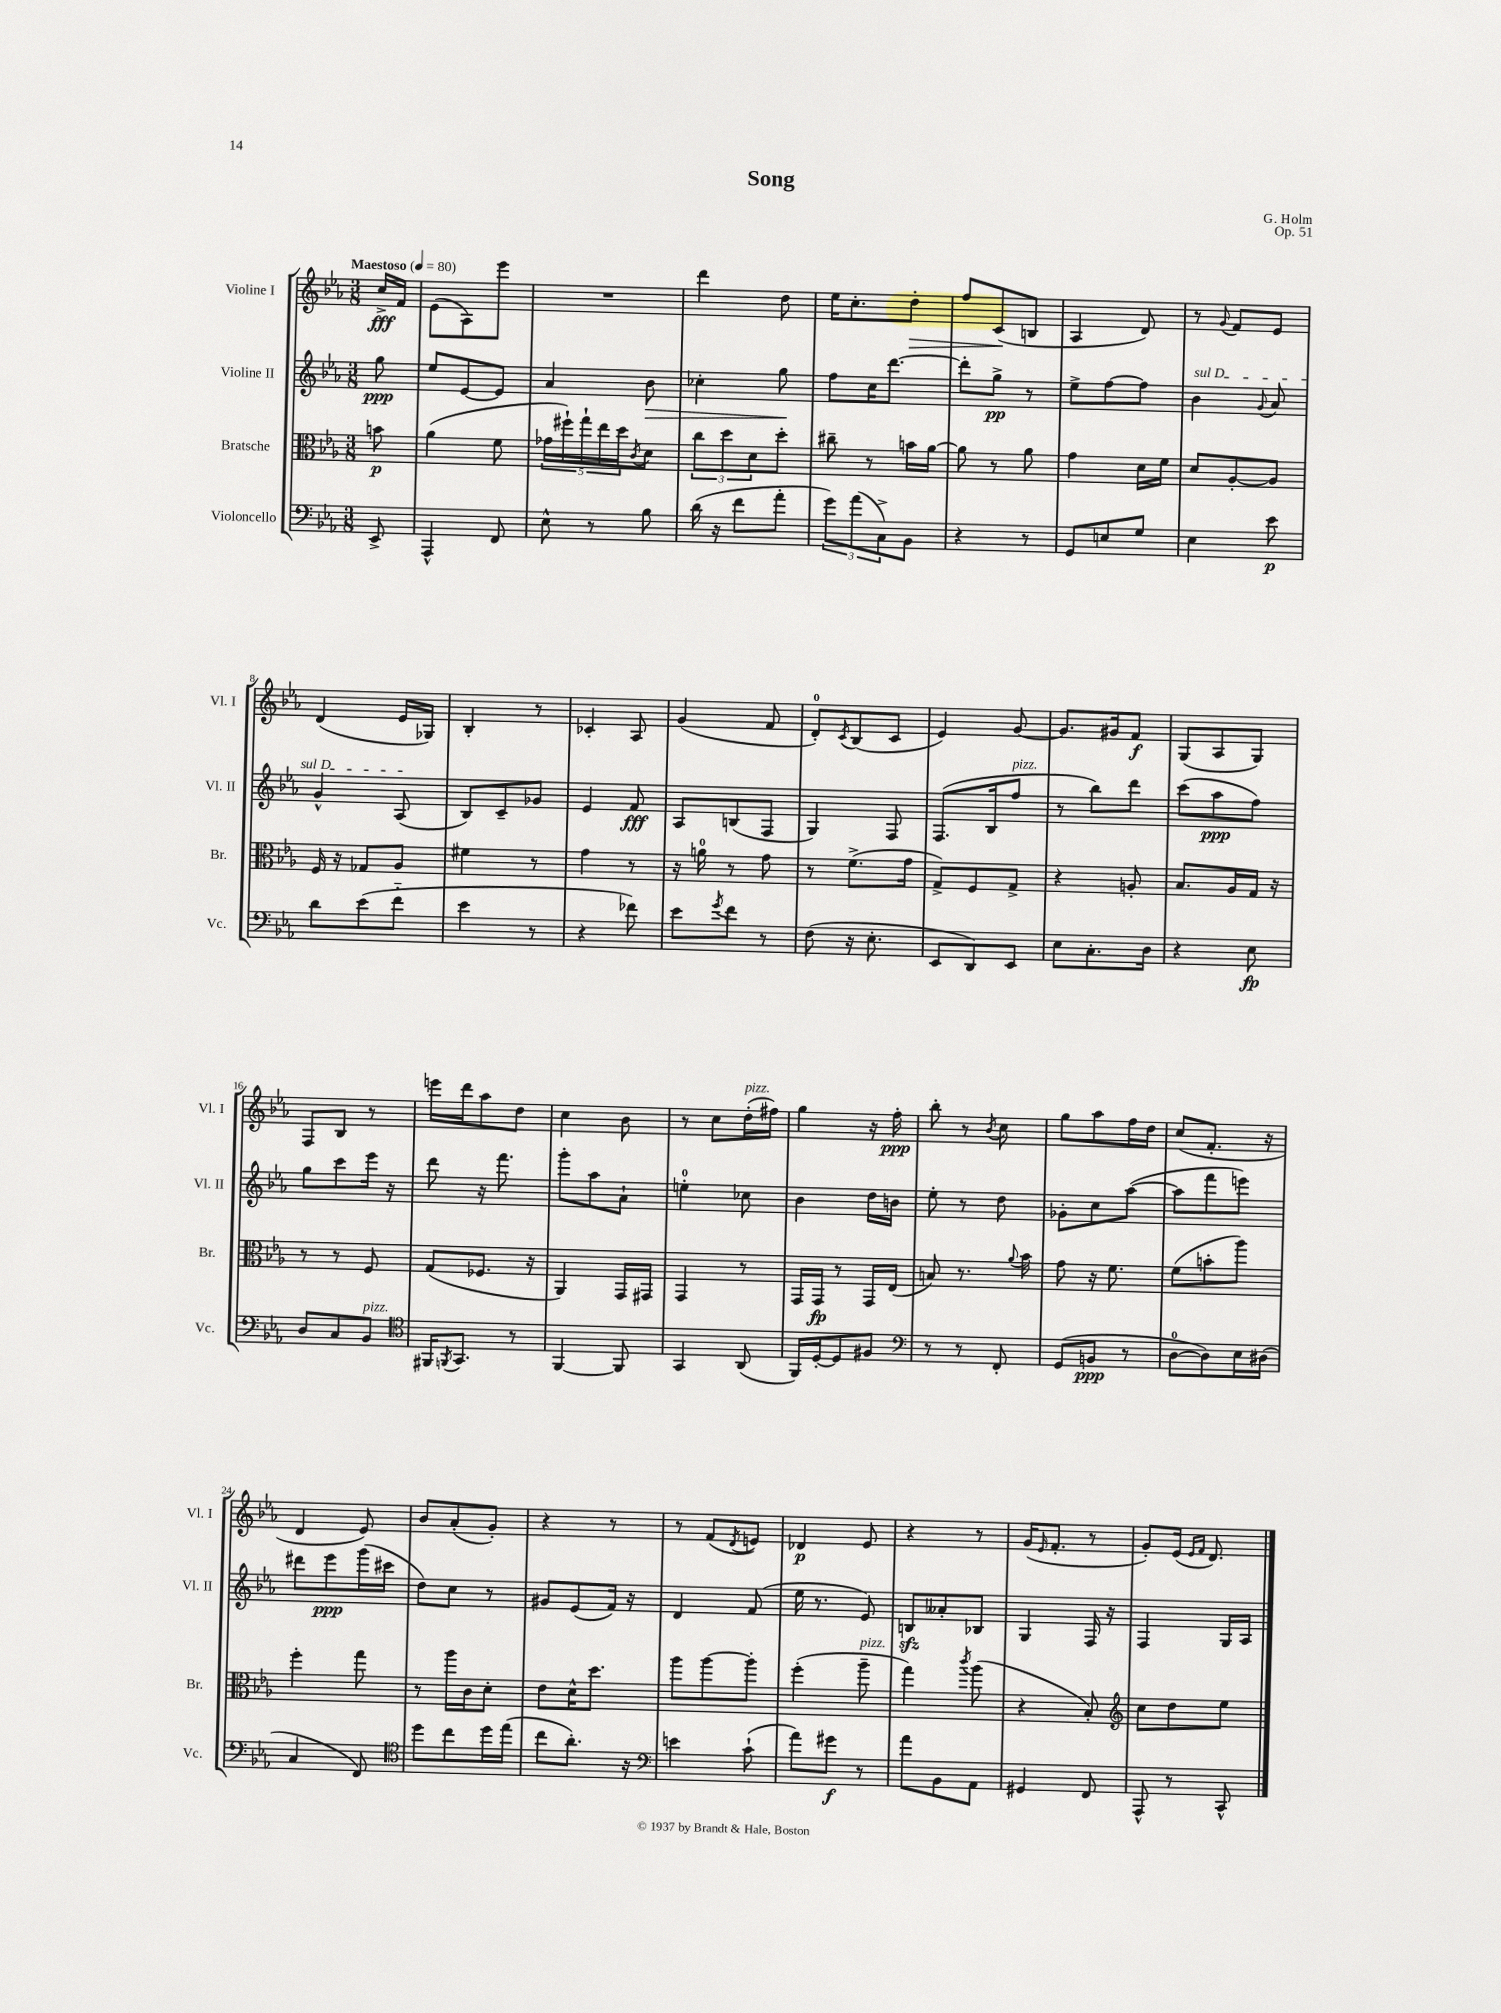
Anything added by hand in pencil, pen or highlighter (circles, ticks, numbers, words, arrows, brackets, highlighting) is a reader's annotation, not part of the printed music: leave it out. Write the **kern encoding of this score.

**kern	**kern	**kern	**kern
*staff4	*staff3	*staff2	*staff1
*clefF4	*clefC3	*clefG2	*clefG2
*k[b-e-a-]	*k[b-e-a-]	*k[b-e-a-]	*k[b-e-a-]
*M3/8	*M3/8	*M3/8	*M3/8
*MM80	*MM80	*MM80	*MM80
8EE-^/	8b\	8gg\	16cc^/LL
.	.	.	16f/JJ
=	=	=	=
4AAA-^^/	(4a-\	8ee-/L	(8e-\L
.	.	[8e-/	8A-\)
8FF/	8f\	8e-/]J	8eee-\J
=	=	=	=
8E-^^\	20g-\LL	4a-/	4.r
.	20ff#`\)	.	.
.	20gg`\	.	.
8r	.	.	.
.	20ee-\	.	.
.	20dd\J	.	.
.	8qc/	.	.
8B-\	8d\J	8b-\	.
=	=	=	=
(16d\	12cc\L	4cc-'\	4ddd\
16r	.	.	.
.	12dd\	.	.
8f\L	.	.	.
.	12d\	.	.
8a-'\J	8dd'\J	8gg\	8dd\
=	=	=	=
12g\L)	8cc#~\	8ff\L	16ee-\LK
.	.	.	8.cc'\
(12a-\	.	.	.
.	8r	16cc\K	.
12C^\)	.	.	.
.	.	[8.ddd\J	.
8BB-\J	16b\LL	.	8dd'\J
.	[16a-\JJ	.	.
=	=	=	=
4r	8a-\]	8ddd'\]L	8ff/L
.	8r	8gg^\J	(8c/
8r	8a-\	8r	8B/J
=	=	=	=
8GG/L	4g\	8ee-^\L	4A-/
8E/	.	[8ff\	.
8G/J	16d\LL	8ff\]J	8d/)
.	16f\JJ	.	.
=	=	=	=
4E-\	8d/L	4b-\	8r
.	.	.	8qqg/
.	[8A-'/	.	8f/L
.	.	8qqg/	.
8e-\	8A-/]J	8a-/	8e-/J
=	=	=	=
8d\L	16F/	4g^^/	(4d/
.	16r	.	.
(8e-\	8G-/L	.	.
8f'~\J	8A-/J	(8A-/	16e-/LL
.	.	.	16G-/JJ)
=	=	=	=
4e-\	4f#\	8B-/L)	4B-'/
.	.	8c~/	.
8r	8r	8g-/J	8r
=	=	=	=
4r	4g\	4e-/	4c-'/
8f-\)	8r	8f/	8A-/
=	=	=	=
8e-\L	16r	8A-/L	(4g/
.	16a\	.	.
8qg/	.	.	.
8f\J	8r	(8B/	.
8r	8g\	8F/J	8f/
=	=	=	=
(8F\	8r	4G/)	8d'/L)
.	.	.	8qc/
16r	(8.f^\L	.	(8B-/
8.E-'\	.	.	.
.	.	8F/	8c/J
.	16g\Jk	.	.
=	=	=	=
8EE-/L	8G^/L)	(8.F/L	4e-/)
8DD/)	8F/	.	.
.	.	16B-/k	.
8EE-/J	8G^/J	8ff/J	[8g/
=	=	=	=
8E-\L	4r	8r	8.g/]L
8.C'\	.	8bb-\L)	.
.	.	.	16g#/k
.	8A'/	8ddd\J	8f/J
16D\Jk	.	.	.
=	=	=	=
4r	8.B-/L	(8ccc\L	(8G/L
.	.	8aa-\	8A-/
.	16A-/L	.	.
8E-\	16G/JJ	8ff\J)	8G/J)
.	16r	.	.
=	=	=	=
8D/L	8r	8gg\L	8F/L
8C/	8r	8ccc\	8B-/J
8BB-/J	8F/	16eee-\Jk	8r
.	.	16r	.
=	=	=	=
*clefC4	*	*	*
16FF#/LK	(8G/L	8ddd\	16eee\LL
8qFF/	.	.	.
8.GG/J	.	.	16ddd\J
.	8.F-/J	16r	8aa-\
.	.	8.fff\	.
8r	.	.	8dd\J
.	16r	.	.
=	=	=	=
[4FF/	4AA-/)	8ggg'\L	4cc\
.	.	8aa-\	.
8FF/]	16GG/LL	8a-`\J	8b-\
.	16GG#/JJ	.	.
=	=	=	=
4GG/	4GG/	4ee'\	8r
.	.	.	8cc\L
(8AA-/	8r	8cc-\	(16dd'\L
.	.	.	16ff#\JJ)
=	=	=	=
16FF/LL)	16GG/LL	4b-\	4gg\
[16D'/J	16GG/JJ	.	.
8D/]	8r	.	.
8F#/J	16GG/LL	16dd\LL	16r
.	(16E-/JJ	16b\JJ	16ff'\
=	=	=	=
*clefF4	*	*	*
8r	8B/)	8ee-'\	8bb-'\
8r	8.r	8r	8r
.	.	.	8qb-/
8FF'/	.	8dd\	8cc\
.	8qqa-/	.	.
.	16b-\	.	.
=	=	=	=
(8GG/L	8g\	8g-'\L	8gg\L
8BB/J	16r	8cc\	8aa-\
.	8.f\	.	.
8r	.	([8aa-\J	16ff\L
.	.	.	16dd\JJ
=	=	=	=
[8D\L	(8f\L	8aa-\]L	(8cc/L
8D\])	8b'\	8fff\	8.f'/J
16E-\L	8aa-\J)	8eee\J)	.
(16D#\JJ	.	.	16r
=	=	=	=
4C/	4ff'\	8ddd#\L	4d/
.	.	8eee-\	.
8FF/)	8gg\	(16ggg\L	8e-/)
.	.	16ccc#\JJ	.
=	=	=	=
*clefC4	*	*	*
8dd\L	8r	8dd\L)	8b-/L
8cc\	16aa-\LL	8cc\J	(8a-'/
.	16c\J	.	.
16dd\L	8d'\J	8r	8g'/J)
(16ee-\JJ	.	.	.
=	=	=	=
8cc\L	8e-\L	8g#/L	4r
8.a-'\J)	16d^^\K	(8e-/	.
.	8.dd\J	.	.
.	.	16f/Jk)	8r
16r	.	16r	.
=	=	=	=
*clefF4	*	*	*
4e\	8aa-\L	4d/	8r
.	[8aa-\	.	(8f/L
.	.	.	8qd/
(8c`\	8aa-'\]J	(8f/	8e/J)
=	=	=	=
8a-\L)	(4ff'\	16ee-\	4d-/
.	.	8.r	.
8g#\J	.	.	.
8r	8aa-~\	8e-/)	8e-/
=	=	=	=
8a-\L	4gg\)	8B/L	4r
8BB-\	.	8a--'/	.
.	8qccc/	.	.
8AA-\J	(8aa-\	8B-/J	8r
=	=	=	=
4GG#/	4r	4G/	(16g/LK
.	.	.	16qqe-/
.	.	.	8.f'/J
8FF/	8B-'/)	16F/	8r
.	.	16r	.
=	=	=	=
*	*clefG2	*	*
8AAA-^^/	8cc\L	4F/	8g'/L)
8r	8dd\	.	(16e-/Jk
.	.	.	16qqe-/LL
.	.	.	16qqf/JJ
.	.	.	8.d/)
8CC^^/	8ee-\J	16G/LL	.
.	.	16A-/JJ	.
==	==	==	==
*-	*-	*-	*-
